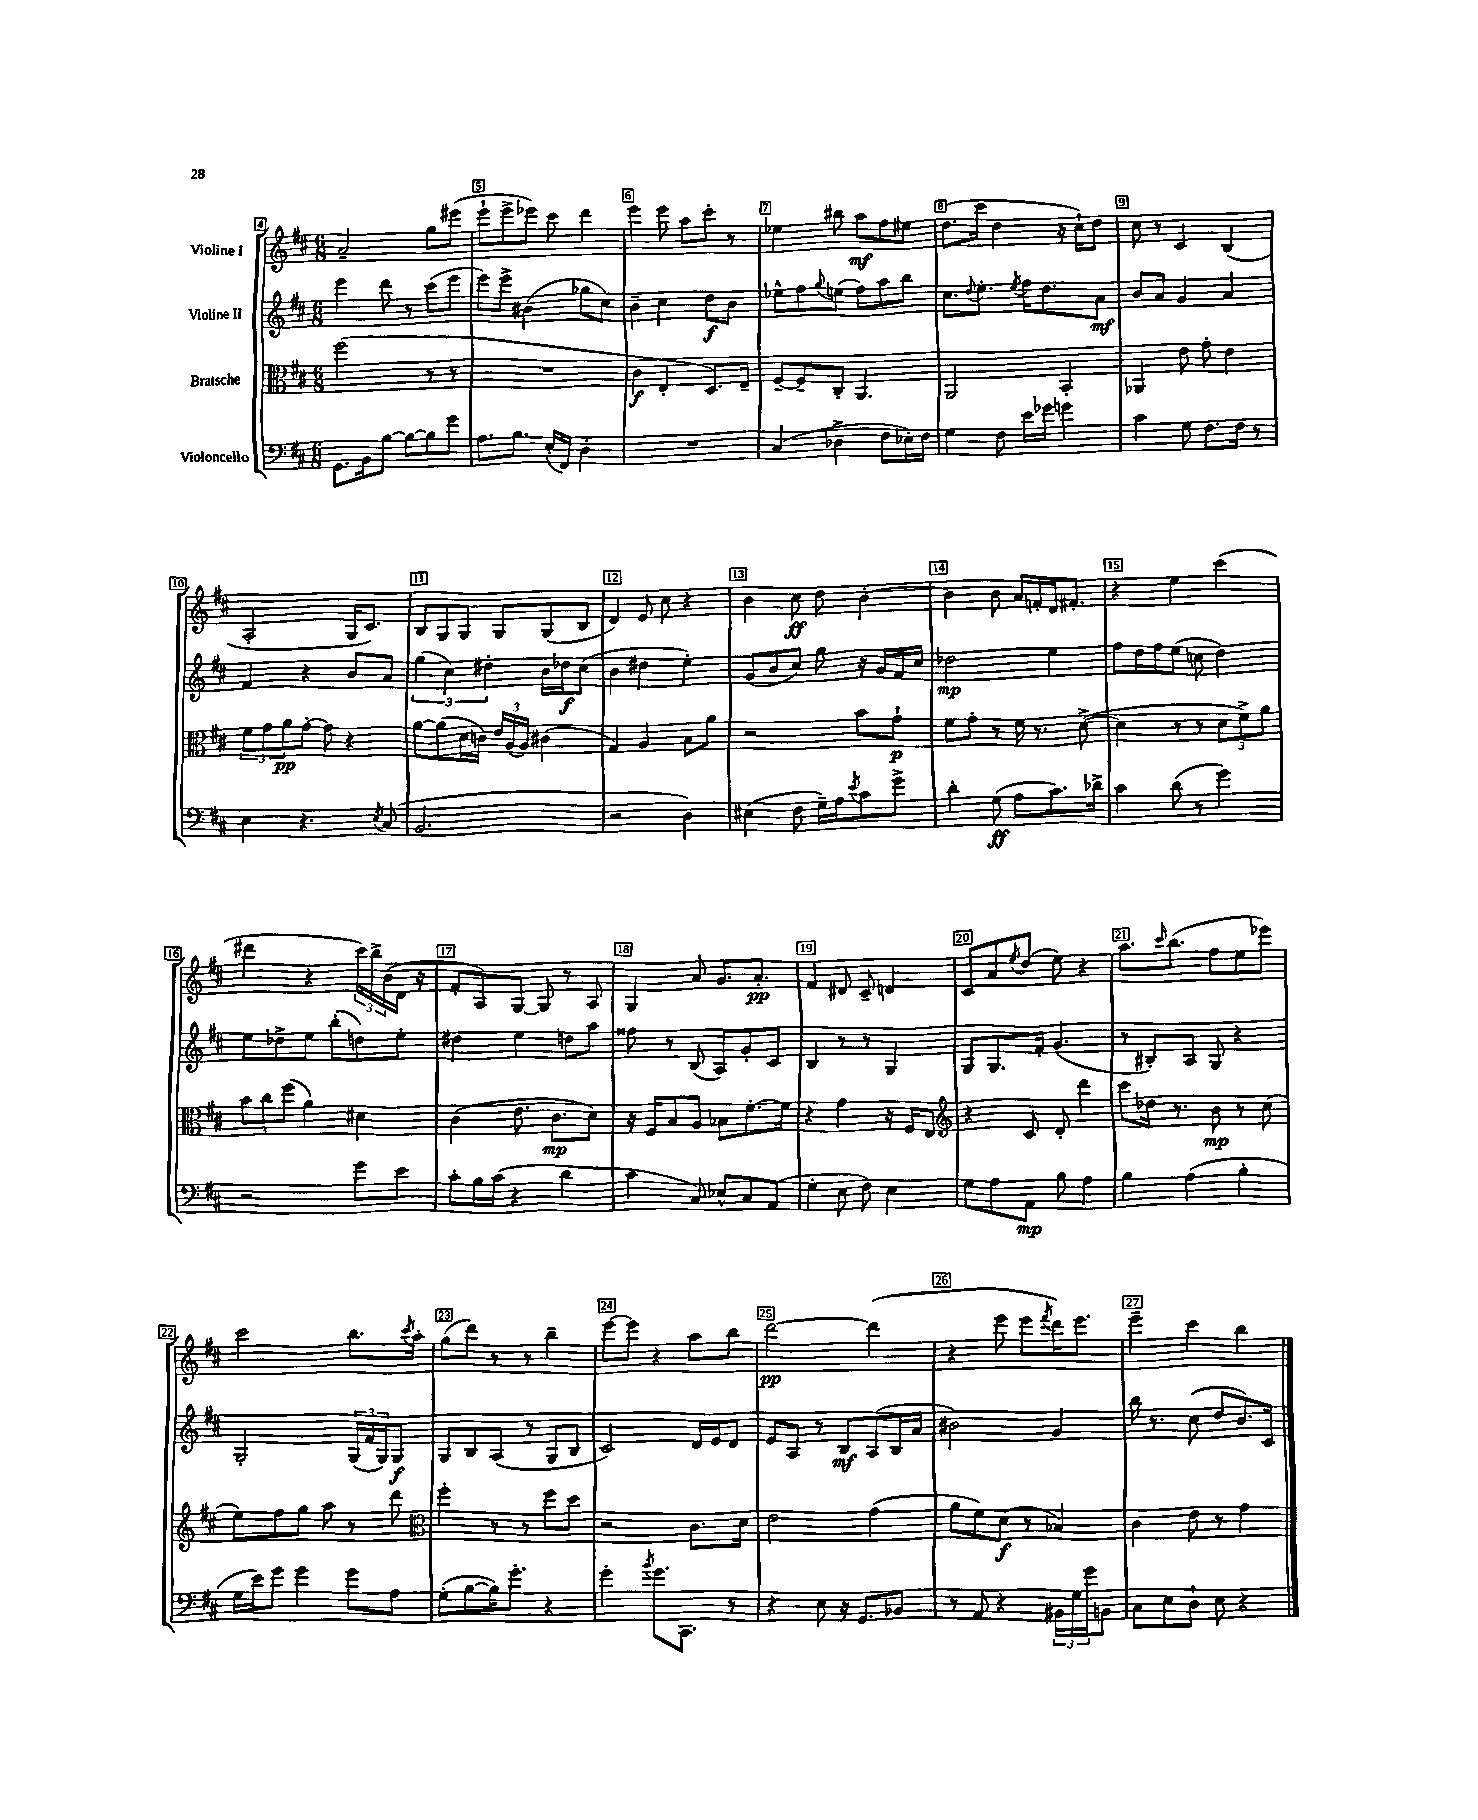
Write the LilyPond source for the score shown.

<<
\new StaffGroup <<
\new Staff = "s0" \with { instrumentName = "Violine I" } {
    \clef treble \key d \major \numericTimeSignature \time 6/8
    a'2-- g''8 eis'''8( |
    e'''8-! e'''8-> ees'''8) cis'''8 d'''4 |
    e'''4 e'''8 a''8 cis'''8-. r8 |
    ees''4 bis''8 a''8\mf fis''8 eis''8 |
    d''8.( cis'''16 d''4 r16 cis''16-!) d''8 |
    cis''8 r8 cis'4 b4( |
    a2-. g16 cis'8.) |
    b8 g8 g8 g8 g8( b8 |
    d'4) e'8 cis''8 r4 |
    b'4 cis''8\ff d''8 b'4~-. |
    b'4 b'8 a'16 f'16-. d'16 fis'8.-. |
    r4 e''4 cis'''4( |
    dis'''4 r4 \tuplet 3/2 { cis'''16) b''16-> b'16( } d'16 r16 |
    fis'8-. a8) g8~ g8 r8 a8 |
    g4 a'8 g'8. a'8.-.\pp |
    fis'4 dis'8 cis'8-- d'4 |
    cis'8 a'8 \acciaccatura { e''8 } d''8( e''8) r4 |
    a''8. \grace { cis'''16 } b''8.( fis''8 e''8 ees'''8) |
    cis'''2 b''8. \acciaccatura { cis'''8 } a''16-. |
    g''8( d'''8) r8 r8 b''4-- |
    e'''8~ e'''8 r4 a''8 b''8 |
    d'''2~\pp d'''4( |
    r4 e'''8 e'''8 \acciaccatura { fis'''8 } d'''16) e'''8. |
    e'''4-- cis'''4 b''4 \bar "|." |
}
\new Staff = "s1" \with { instrumentName = "Violine II" } {
    \clef treble \key d \major \numericTimeSignature \time 6/8
    e'''4 d'''8 r8 cis'''8( e'''8 |
    e'''8) e'''8-> bis'4( ges''8 cis''8) |
    b'4-- cis''4 d''8\f b'8 |
    ees''8-^ fis''8 \appoggiatura { g''8 } e''8( fis''8) a''8 b''8 |
    cis''8. \appoggiatura { d''8 } e''8.-. \acciaccatura { e''8 } fis''16 d''8. a'8\mf |
    b'8 a'8 g'4 a'4 |
    fis'4 r4 b'8 a'8 |
    \tuplet 3/2 { g''4( cis''4) dis''4-. } b'16 des''16\f cis''8( |
    b'4 dis''4 e''4-.) |
    g'8( b'8 cis''8) g''8 r16 g'16 fis'16 cis''16 |
    des''2\mp e''4 |
    fis''8 d''16 fis''16 e''8( c''8 d''4) |
    e''8 des''8-> e''8 b''8-.( d''8) e''8-. |
    dis''4 e''4 d''8 a''8 |
    fisis''8 r8 b8( a8) g'8-. cis'8 |
    b4 r8 r8 g4 |
    g8 g8. fis'16-. g'4.( |
    r8 bis8-.) a8 g8 r4 |
    g2-. \tuplet 3/2 { g16( fis'16 g16) } g8\f |
    g8 b8 a8( r8 g8 b8 |
    cis'2) d'16 e'16 d'8 |
    e'8 a8 r8 b8\mf a8( b16 a'16 |
    bis'2) g'4 |
    b''16 r8. cis''8( d''8 b'8.) cis'16 \bar "|." |
}
\new Staff = "s2" \with { instrumentName = "Bratsche" } {
    \clef alto \key d \major \numericTimeSignature \time 6/8
    fis''2( r8 r8 |
    R2. |
    cis'4\f e4-. d8.) e16-- |
    fis8~-- fis8-- cis8-. a,4. |
    a,2 b,4-. |
    aes,4 e'8 g'8-. e'4 |
    \tuplet 3/2 { fis'8 g'8 a'8\pp } g'8~-. g'8 r4 |
    a'8~ a'8( d'16 c'16) \tuplet 3/2 { e'16 a16( a16) } cis'4( |
    g4) a4 b8 a'8 |
    r2 b'8 g'8-!\p |
    fis'8 g'8-. r8 fis'16 r8. d'8~->( |
    d'4 r8 r8 \tuplet 3/2 { d'8 fis'8->) a'8 } |
    \tuplet 3/2 { b'8 cis''8 fis''8( } a'4) dis'4 |
    cis'4( e'8. cis'8.\mp d'8) |
    r16 fis16 b8 a8 bes8 fis'8.~-. fis'16 |
    r4 g'4 r16 fis16 e8 |
    \clef treble r4 cis'8 d'8-. d'''4 |
    cis'''8 des''16 r8. b'8\mp r8 cis''8( |
    e''8) fis''8 g''8 a''8 r8 d'''8 |
    \clef alto fis''4-. r8 r8 fis''8 d''8 |
    r2 cis'8. d'16 |
    e'2 g'4( |
    a'8 fis'8) d'8\f( r8 bes4) |
    cis'4 e'8 r8 g'4 \bar "|." |
}
\new Staff = "s3" \with { instrumentName = "Violoncello" } {
    \clef bass \key d \major \numericTimeSignature \time 6/8
    g,8. b,16 b8~ b8~ b8 g'8 |
    a8. b8. e16-.( fis,16) d4-. |
    R2. |
    cis4( des4-> fis8 ees16-.) fis16 |
    g4 fis8 e'16 ges'16 g'4 |
    cis'4 g8 fis8. fis16 r8 |
    e4 r4. \acciaccatura { e8 } cis8( |
    b,2. |
    r2 d4) |
    eis4( fis8 g16--) a16 \acciaccatura { e'8 } cis'8 g'8-> |
    d'4-. g8\ff( a8 cis'8.) des'16-> |
    cis'4 d'8( r8 g'4) |
    r2 g'8 e'8 |
    cis'8-. b16 cis'16( r4 d'4 |
    cis'4 cis8) ees8-^ cis8 a,8( |
    g4-. e8 fis8) e4 |
    g8 a8 a,8\mp b8 a4 |
    b4 a4( b4-. |
    g16 e'16) g'8 g'4 g'8 a8 |
    g8-.( b8~ b16) g'8.-. r4 |
    g'4-. \acciaccatura { b'8 } g'8. cis,8. r8 |
    r4 e8 r16 g,8. bes,8 |
    r8 a,8 r4 \tuplet 3/2 { bis,16 g16 g'16 } b,8 |
    cis8 e8 d8-! e8 r4 \bar "|." |
}
>>
>>
\layout { \context { \Score currentBarNumber = #4 \override BarNumber.break-visibility = ##(#f #t #t) barNumberVisibility = #all-bar-numbers-visible \override BarNumber.stencil = #(make-stencil-boxer 0.1 0.3 ly:text-interface::print) } }
